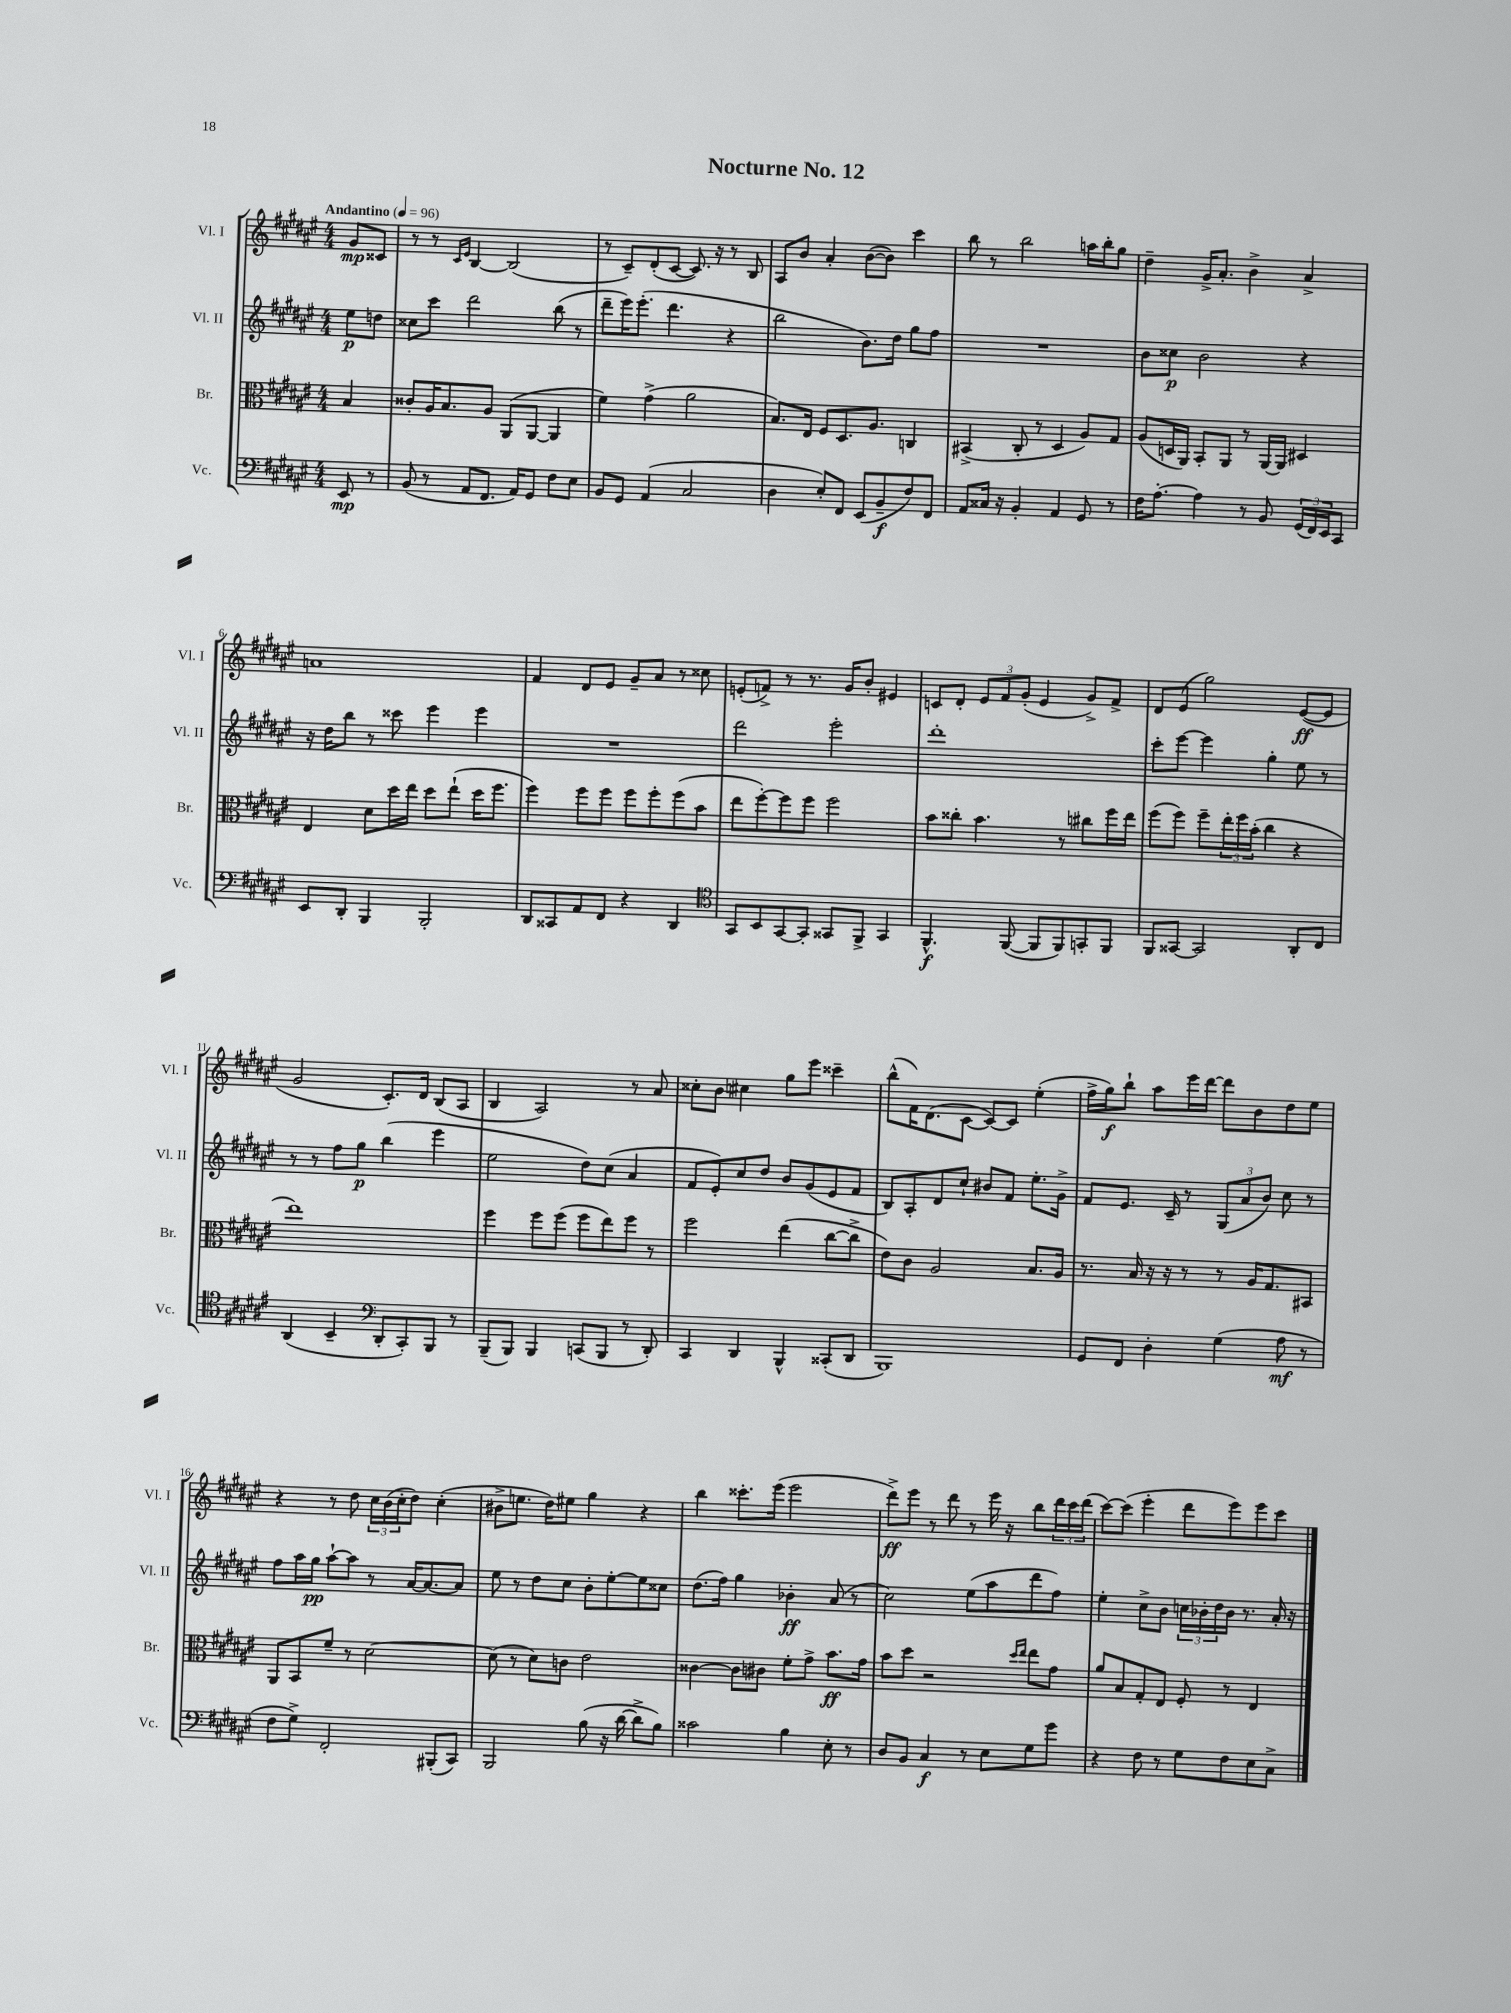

**kern	**dynam	**kern	**dynam	**kern	**dynam	**kern	**dynam
*part4	*part4	*part3	*part3	*part2	*part2	*part1	*part1
*staff4	*staff4	*staff3	*staff3	*staff2	*staff2	*staff1	*staff1
*I"Vc.	*	*I"Br.	*	*I"Vl. II	*	*I"Vl. I	*
*I'Vc.	*	*I'Br.	*	*I'Vl. II	*	*I'Vl. I	*
*clefF4	*	*clefC3	*	*clefG2	*	*clefG2	*
*k[f#c#g#d#a#e#]	*	*k[f#c#g#d#a#e#]	*	*k[f#c#g#d#a#e#]	*	*k[f#c#g#d#a#e#]	*
*M4/4	*	*M4/4	*	*M4/4	*	*M4/4	*
*MM96	*	*MM96	*	*MM96	*	*MM96	*
=	=	=	=	=	=	=	=
!	!	!	!	!	!	!LO:TX:a:B:t=Andantino	!
8EE#/	mp	4B/	.	8ee#\L	p	8g#/L	mp
8r	.	.	.	8ddn\J	.	8c##X/J	.
=1	=1	=1	=1	=1	=1	=1	=1
(8BB/	.	8c##X'/L	.	8cc##X\L	.	8r	.
8r	.	16A#/K	.	8ccc#\J	.	8r	.
.	.	8.B/	.	.	.	.	.
.	.	.	.	.	.	16qqc#/LL	.
.	.	.	.	.	.	16qqe#/JJ	.
8AA#/L	.	.	.	2ddd#\	.	[4B/	.
8.FF#/J	.	8A#/J	.	.	.	.	.
.	.	(8AA#/L	.	.	.	(2B/]	.
16AA#/KL)	.	.	.	.	.	.	.
8GG#/J	.	[8AA#/J	.	.	.	.	.
8F#\L	.	4AA#/]	.	(8bb\	.	.	.
8E#\J	.	.	.	8r	.	.	.
=2	=2	=2	=2	=2	=2	=2	=2
8BB/L	.	4f#\)	.	8ddd#~\L	.	8r	.
8GG#/J	.	.	.	16eee#\K)	.	8c#~/L)	.
.	.	.	.	(8.eee#'\J	.	.	.
(4AA#/	.	(4g#^\	.	.	.	(8d#'/	.
.	.	.	.	4.ddd#\	.	[8c#/J	.
2C#/	.	2a#\	.	.	.	8.c#/])	.
.	.	.	.	.	.	16r	.
.	.	.	.	4r	.	8r	.
.	.	.	.	.	.	8B/	.
=3	=3	=3	=3	=3	=3	=3	=3
4D#\	.	8.B/L)	.	2bb\	.	8A#/L	.
.	.	.	.	.	.	8b/J	.
.	.	16E#/Jk	.	.	.	.	.
8E#'/L)	.	8F#/L	.	.	.	4a#'/	.
8FF#/J	.	8.D#/	.	.	.	.	.
(8EE#/L	.	.	.	8.b\L)	.	([8b\L	.
.	.	8.A#/J	.	.	.	.	.
8BB~/	f	.	.	.	.	8b\J])	.
.	.	.	.	16dd#\Jk	.	.	.
8F#/)	.	4Cn/	.	8gg#\L	.	4ccc#\	.
8FF#/J	.	.	.	8ff#\J	.	.	.
=4	=4	=4	=4	=4	=4	=4	=4
8AA#/L	.	(4BB#X^/	.	1r	.	8bb\	.
16C##X/Jk	.	.	.	.	.	8r	.
16r	.	.	.	.	.	.	.
4BB'/	.	8C#'/	.	.	.	2bb\	.
.	.	8r	.	.	.	.	.
4AA#/	.	4D#/	.	.	.	.	.
8GG#/	.	8A#/L)	.	.	.	16aan\LL	.
.	.	.	.	.	.	16bb'\J	.
8r	.	8G#/J	.	.	.	8gg#\J	.
=5	=5	=5	=5	=5	=5	=5	=5
16F#\KL	.	(8A#/L	.	8b\L	.	4dd#~\	.
[8.A#'\J	.	.	.	.	.	.	.
.	.	16Dn/L	.	8cc##X\J	p	.	.
.	.	16AA#/JJ)	.	.	.	.	.
4A#\]	.	8BB'/L	.	2b\	.	16g#^/KL	.
.	.	.	.	.	.	8.a#'/J	.
.	.	8AA#/J	.	.	.	.	.
8r	.	8r	.	.	.	4b^\	.
8BB/	.	[16AA#/LL	.	.	.	.	.
.	.	16AA#/JJ]	.	.	.	.	.
(24GG#/LL	.	4D#X/	.	4r	.	4a#^/	.
24FF#/)	.	.	.	.	.	.	.
24EE#/J	.	.	.	.	.	.	.
8CC#/J	.	.	.	.	.	.	.
!!LO:LB:g=z
=6	=6	=6	=6	=6	=6	=6	=6
8EE#/L	.	4E#/	.	16r	.	1an	.
.	.	.	.	16dd#\KL	.	.	.
8DD#'/J	.	.	.	8bb\J	.	.	.
4BBB/	.	8d#\L	.	8r	.	.	.
.	.	16dd#\L	.	8ccc##X\	.	.	.
.	.	16ee#\JJ	.	.	.	.	.
2BBB'/	.	8dd#\L	.	4eee#\	.	.	.
.	.	(8ee#`\J	.	.	.	.	.
.	.	16dd#\KL	.	4eee#\	.	.	.
.	.	8.ff#\J	.	.	.	.	.
=7	=7	=7	=7	=7	=7	=7	=7
8DD#/L	.	4ff#\)	.	1r	.	4f#/	.
8CC##X/	.	.	.	.	.	.	.
8AA#/	.	8ff#\L	.	.	.	8d#/L	.
8FF#/J	.	8ff#\J	.	.	.	8e#/J	.
4r	.	8ff#\L	.	.	.	8g#~/L	.
.	.	8ff#'\	.	.	.	8a#/J	.
4DD#/	.	(8ff#\	.	.	.	8r	.
.	.	8b\J	.	.	.	8cc##X\	.
=8	=8	=8	=8	=8	=8	=8	=8
*clefC4	*	*	*	*	*	*	*
8GG#/L	.	8ee#\L	.	2ddd#\	.	(8en'/L	.
8BB/	.	[8ff#'\)	.	.	.	8fn^/J)	.
[8GG#/	.	8ff#\]	.	.	.	8r	.
8GG#'/J]	.	8ff#\J	.	.	.	8.r	.
8GG##X/L	.	2ff#\	.	2eee#'\	.	.	.
.	.	.	.	.	.	16g#/KL	.
8FF#^/J	.	.	.	.	.	8b'/J	.
4GG##/	.	.	.	.	.	4e#X/	.
=9	=9	=9	=9	=9	=9	=9	=9
4.FF#^^/	f	8b\L	.	1ddd#'	.	8cn/L	.
.	.	8cc##X'\J	.	.	.	8d#'/J	.
.	.	4.b\	.	.	.	12e#/L	.
.	.	.	.	.	.	12f#/	.
([8FF#/	.	.	.	.	.	.	.
.	.	.	.	.	.	(12g#'/J	.
8FF#/L]	.	.	.	.	.	4e#/	.
8FF#/)	.	8r	.	.	.	.	.
8GGn'/	.	8cc#X\L	.	.	.	8g#^/L)	.
8FF#/J	.	16ff#\L	.	.	.	8f#^/J	.
.	.	16ee#\JJ	.	.	.	.	.
=10	=10	=10	=10	=10	=10	=10	=10
8FF#/L	.	(8ff#\L	.	8ccc#'\L	.	8d#/L	.
[8GG##X/J	.	8ff#\J)	.	[8eee#\J	.	(8e#/J	.
2GG##/]	.	8ff#~\L	.	4eee#\]	.	2gg#\)	.
.	.	24ee#'\L	.	.	.	.	.
.	.	24ff#\	.	.	.	.	.
.	.	(24b'\JJ	.	.	.	.	.
.	.	4cc#\	.	4gg#'\	.	.	.
8AA#'/L	.	4r	.	8ee#\	.	([8e#/L	ff
8C#/J	.	.	.	8r	.	8e#/J]	.
!!LO:LB:g=z
=11	=11	=11	=11	=11	=11	=11	=11
(4AA#/	.	1ee#)	.	8r	.	2g#/	.
.	.	.	.	8r	.	.	.
4BB~/	.	.	.	8ff#\L	.	.	.
.	.	.	.	8gg#\J	p	.	.
*clefF4	*	*	*	*	*	*	*
8DD#'/L	.	.	.	(4bb\	.	8.c#'/L)	.
8CC#'/)	.	.	.	.	.	.	.
.	.	.	.	.	.	16d#/Jk	.
8BBB/J	.	.	.	4eee#\	.	(8B/L	.
8r	.	.	.	.	.	8A#/J	.
=12	=12	=12	=12	=12	=12	=12	=12
(8BBB~/L	.	4ff#\	.	2ee#\	.	4B/	.
8BBB/J)	.	.	.	.	.	.	.
4BBB/	.	8ff#\L	.	.	.	2A#/)	.
.	.	(8ff#\J	.	.	.	.	.
(8CCn/L	.	8ff#\L	.	8dd#\L)	.	.	.
8BBB/J	.	8ee#\)	.	(8cc#\J	.	.	.
8r	.	8ff#\J	.	4a#/	.	8r	.
8DD#'/)	.	8r	.	.	.	8a#/	.
=13	=13	=13	=13	=13	=13	=13	=13
4CC#/	.	2ff#\	.	8f#/L	.	8cc##X'\L	.
.	.	.	.	8e#'/)	.	8b\J	.
4DD#/	.	.	.	8cc#/	.	4cc#X\	.
.	.	.	.	8dd#/J	.	.	.
4BBB^^/	.	(4ee#\	.	8b/L	.	8gg#\L	.
.	.	.	.	(8g#/	.	8eee#\J	.
(8CC##X'/L	.	[8cc#\L	.	8e#/	.	4ccc##X~\	.
8DD#/J	.	8cc#^\J]	.	8f#/J	.	.	.
=14	=14	=14	=14	=14	=14	=14	=14
1BBB)	.	8e#\L)	.	8B/L)	.	(8bb^^\L	.
.	.	8c#\J	.	8A#'/	.	16f#\K)	.
.	.	.	.	.	.	(8.d#\	.
.	.	2A#/	.	8d#/	.	.	.
.	.	.	.	8cc#`/J	.	[8c#\J	.
.	.	.	.	8b#X/L	.	8c#/L_)	.
.	.	.	.	8f#/J	.	8c#/J]	.
.	.	8.B/L	.	8.ee#'\L	.	(4ee#'\	.
.	.	16A#/Jk	.	16g#^\Jk	.	.	.
=15	=15	=15	=15	=15	=15	=15	=15
8GG#/L	.	8.r	.	8f#/L	.	16ff#^\LL	.
.	.	.	.	.	.	16gg#\J)	f
8FF#/J	.	.	.	8.e#/J	.	8bb`\J	.
.	.	16B/	.	.	.	.	.
4D#'\	.	16r	.	.	.	8aa#\L	.
.	.	16r	.	16c#~/	.	.	.
.	.	8r	.	8r	.	16eee#\L	.
.	.	.	.	.	.	[16ddd#\JJ	.
(4G#\	.	8r	.	(12G#/L	.	8ddd#\L]	.
.	.	.	.	12a#/	.	.	.
.	.	16A#/KL	.	.	.	8b\	.
.	.	.	.	12b/J)	.	.	.
.	.	8.G#/	.	.	.	.	.
8A#\	mf	.	.	8cc#\	.	8dd#\	.
8r	.	8BB#X/J	.	8r	.	8ee#\J	.
!!LO:LB:g=z
=16	=16	=16	=16	=16	=16	=16	=16
8F#\L	.	8AA#/L	.	8ff#\L	.	4r	.
8G#^\J)	.	8BB/	.	16aa#\L	.	.	.
.	.	.	.	16gg#\JJ	pp	.	.
2FF#'/	.	8f#~/J	.	[8aa#`\L	.	8r	.
.	.	8r	.	8aa#\J]	.	8dd#\	.
.	.	[2d#\	.	8r	.	24cc#\LL	.
.	.	.	.	.	.	(24b\	.
.	.	.	.	.	.	24cc#'\J	.
.	.	.	.	[16a#/KL	.	8dd#\J)	.
.	.	.	.	8.a#/_	.	.	.
(8BBB#X'/L	.	.	.	.	.	(4cc#'\	.
8CC#/J)	.	.	.	8a#/J]	.	.	.
=17	=17	=17	=17	=17	=17	=17	=17
2BBB/	.	(8d#\]	.	8ee#\	.	8b#X^\L	.
.	.	8r	.	8r	.	8.een\J	.
.	.	8d#\L)	.	8dd#\L	.	.	.
.	.	.	.	.	.	16dd#\KL)	.
.	.	8cn\J	.	8cc#\J	.	8ee#X\J	.
(8B\	.	2e#\	.	8b'\L	.	4gg#\	.
16r	.	.	.	[8ee#'\	.	.	.
[16d#\	.	.	.	.	.	.	.
8d#^\L]	.	.	.	8ee#\]	.	4r	.
8B\J)	.	.	.	8cc##X\J	.	.	.
=18	=18	=18	=18	=18	=18	=18	=18
2c##X\	.	[4c##X\	.	(8.dd#\L	.	4bb\	.
.	.	.	.	16ff#\Jk)	.	.	.
.	.	8c##\L]	.	4gg#\	.	8.ccc##X'\L	.
.	.	8c#X\J	.	.	.	.	.
.	.	.	.	.	.	(16eee#\Jk	.
4B\	.	8f#'\L	.	4b-X'\	ff	2eee#\	.
.	.	8g#^\J	.	.	.	.	.
8E#'\	.	8.b\L	ff	(8a#/	.	.	.
8r	.	.	.	8r	.	.	.
.	.	16g#\Jk	.	.	.	.	.
=19	=19	=19	=19	=19	=19	=19	=19
8D#/L	.	8b\L	.	2cc#\)	.	8ddd#^\L)	ff
8BB/J	.	8dd#\J	.	.	.	8eee#\J	.
4C#/	f	2r	.	.	.	8r	.
.	.	.	.	.	.	8ddd#\	.
8r	.	.	.	(8ee#\L	.	8r	.
8E#\L	.	.	.	8aa#\	.	16eee#\	.
.	.	.	.	.	.	16r	.
.	.	16qqdd#/LL	.	.	.	.	.
.	.	16qqee#/JJ	.	.	.	.	.
8G#\	.	8ee#\L	.	8ddd#\	.	8bb\L	.
8g#\J	.	8g#\J	.	8ff#\J)	.	24ddd#\L	.
.	.	.	.	.	.	24ccc#\	.
.	.	.	.	.	.	(24ddd#\JJ	.
=20	=20	=20	=20	=20	=20	=20	=20
4r	.	8a#/L	.	4ee#'\	.	[8ccc#\L)	.
.	.	8B/	.	.	.	(8ccc#\J]	.
8F#\	.	8G#'/	.	8cc#^\L	.	4eee#'\	.
8r	.	8E#/J	.	8b\J	.	.	.
8G#\L	.	8F#'/	.	24ccn\LL	.	8ddd#\L	.
.	.	.	.	24b-X'\	.	.	.
.	.	.	.	24dd#\	.	.	.
8F#\	.	8r	.	16b-\JJ	.	8eee#\)	.
.	.	.	.	8.r	.	.	.
8E#\	.	4E#/	.	.	.	8eee#\	.
8C#^\J	.	.	.	16a#'/	.	8ccc#\J	.
.	.	.	.	16r	.	.	.
==	==	==	==	==	==	==	==
*-	*-	*-	*-	*-	*-	*-	*-
